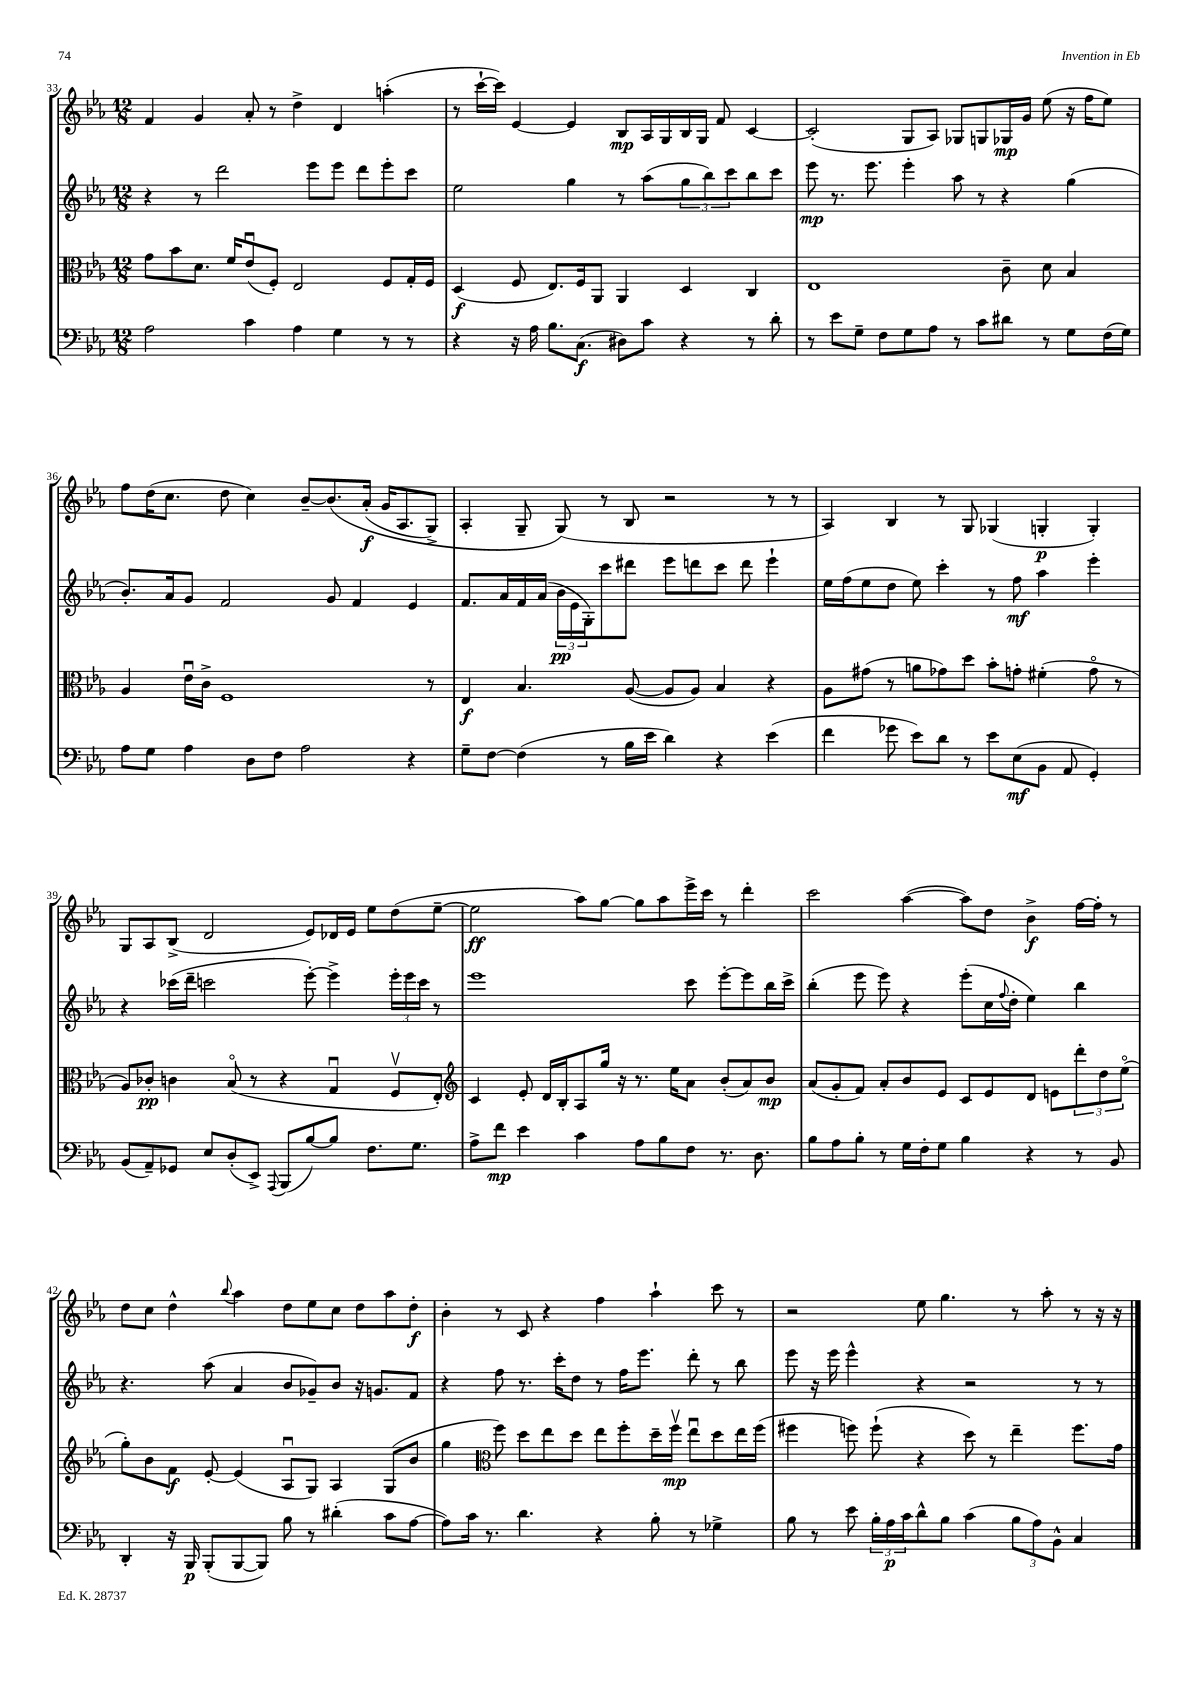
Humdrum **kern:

**kern	**kern	**kern	**kern
*staff4	*staff3	*staff2	*staff1
*clefF4	*clefC3	*clefG2	*clefG2
*k[b-e-a-]	*k[b-e-a-]	*k[b-e-a-]	*k[b-e-a-]
*M12/8	*M12/8	*M12/8	*M12/8
2A-	8g	4r	4f
.	8b-	.	.
.	8.d	8r	4g
.	.	2ddd	.
.	16f	.	.
4c	(8e-u	.	8a-'
.	8F')	.	8r
4A-	2E-	.	4dd^
.	.	8eee-	.
4G	.	8eee-	4d
.	.	8ddd	.
8r	8F	8eee-'	(4aa'
8r	16G'	8ccc	.
.	16F	.	.
=	=	=	=
4r	(4D	2ee-	8r
.	.	.	[16ccc`
.	.	.	16ccc])
16r	8F	.	[4e-
16A-	.	.	.
8.B-	8.E-)	.	.
.	.	4gg	4e-]
(8.C	16F	.	.
.	8AA-	.	.
8D#)	4AA-	8r	8B-
8c	.	(8aa-	16A-
.	.	.	16G
4r	4D	12gg	16B-
.	.	.	16G
.	.	12bb-)	.
.	.	.	8f
.	.	12ccc	.
8r	4C	8bb-	[4c
8d'	.	8ccc	.
=	=	=	=
8r	1E-	8eee-	(2c']
8e-	.	8.r	.
8G~	.	.	.
.	.	8.eee-	.
8F	.	.	.
8G	.	4eee-'	8G
8A-	.	.	8A-)
8r	.	8aa-	8G-
8c	.	8r	8G
8d#	8c~	4r	16G-
.	.	.	16g
8r	8d	.	(8ee-
8G	4B-	(4gg	16r
.	.	.	16ff
(16F	.	.	8ee-)
16G)	.	.	.
=	=	=	=
8A-	4A-	8.b-')	8ff
8G	.	.	(16dd
.	.	16a-	8.cc
4A-	16e-u	8g	.
.	16c^	.	.
.	1F	2f	8dd
8D	.	.	4cc)
8F	.	.	.
2A-	.	.	[8b-~
.	.	8g	&(8.b-]
.	.	4f	.
.	.	.	(16a-'
.	.	.	16g
.	.	.	8.A-
4r	.	4e-	.
.	8r	.	8G^)
=	=	=	=
8G~	4E-	8.f	4A-'
[8F	.	.	.
.	.	16a-	.
(4F]	4.B-	16f	8G~
.	.	(16a-	.
.	.	24b-	(8G&)
.	.	24e-	.
.	.	24G')	.
8r	.	8ccc	8r
16B-	([8A-	8ddd#	8B-
16e-	.	.	.
4d)	8A-]	8eee-	2r
.	8A-)	8ddd	.
4r	4B-	8ccc	.
.	.	8ddd	.
(4e-	4r	4eee-`	8r
.	.	.	8r
=	=	=	=
4f	8A-	16ee-	4A-)
.	.	(16ff	.
.	(8g#	8ee-	.
8g-	8r	8dd	4B-
8e-)	8a	8ee-)	.
8d	8g-)	4ccc'	8r
8r	8dd	.	8G
8e-	8b-'	8r	(4G-
(8E-	8g'	8ff	.
8BB-	(4f#'	4aa-	4G'
8AA-	.	.	.
4GG')	8go	4eee-'	4G')
.	8r	.	.
=	=	=	=
(8BB-	8A-)	4r	8G
8AA-~)	8c-'	.	8A-
8GG-	4c	(16ccc-	(8B-^
.	.	16ddd~	.
8E-	.	2ccc	2d
(8D'	(8B-o	.	.
8EE-^)	8r	.	.
8qqAAA-	.	.	.
(8BBB-	4r	.	.
[8B-)	.	[8eee-')	8e-)
8B-]	4Gu	4eee-^]	16d-
.	.	.	16e-
8.F	.	.	8ee-
.	8Fv	24eee-'	(8dd
.	.	24eee-	.
8.G	.	.	.
.	.	24ccc	.
.	8E-')	8r	[8ee-~
=	=	=	=
*	*clefG2	*	*
8A-^	4c	1eee-	2ee-]
8f	.	.	.
4e-	8e-'	.	.
.	16d	.	.
.	16B-'	.	.
4c	8A-	.	8aa-)
.	16gg	.	[8gg
.	16r	.	.
8A-	8.r	.	8gg]
8B-	.	.	8aa-
.	16ee-	.	.
8F	8a-	8ccc	16eee-^
.	.	.	16ccc
8.r	(8b-'	[8eee-'	8r
.	8a-)	8eee-]	4ddd'
8.D	.	.	.
.	8b-	16bb-	.
.	.	16ccc^	.
=	=	=	=
8B-	(8a-	(4bb-'	2ccc
8A-	8g'	.	.
8B-'	8f)	8eee-	.
8r	8a-'	8eee-)	.
16G	8b-	4r	([4aa-
16F'	.	.	.
8G	8e-	.	.
4B-	8c	(8eee-'	8aa-])
.	8e-	16cc	8dd
.	.	8qqff	.
.	.	16dd'	.
4r	8d	4ee-)	4b-^
.	8e	.	.
8r	12ddd'	4bb-	[16ff
.	.	.	16ff']
.	12dd	.	.
8BB-	.	.	8r
.	(12ee-o	.	.
=	=	=	=
4DD'	8gg')	4.r	8dd
.	8b-	.	8cc
16r	8f	.	4dd^^
16BBB-	.	.	.
(8BBB-'	[8e-'	(8aa-	.
.	.	.	8qqbb-
[8BBB-	(4e-]	4a-	4aa-
8BBB-])	.	.	.
8B-	8A-u	8b-	8dd
8r	8G)	8g-~)	8ee-
(4d#'	4A-	8b-	8cc
.	.	16r	8dd
.	.	8.g	.
8c	(8G	.	8aa-
[8A-	8b-	8f	8dd'
=	=	=	=
8A-])	4gg	4r	4b-'
16c	.	.	.
8.r	.	.	.
*	*clefC3	*	*
.	8ff)	8ff	8r
4.d	8dd	8.r	8c
.	8ee-	.	4r
.	.	16ccc'	.
.	8dd	8dd	.
4r	8ee-	8r	4ff
.	8ff'	16ff	.
.	.	8.eee-	.
8B-'	16dd~	.	4aa-`
.	16ffv	.	.
8r	8ee-u	8ddd'	.
4G-^	8dd	8r	8ccc
.	16ee-	8bb-	8r
.	(16ff	.	.
=	=	=	=
8B-	4ff#	8eee-	2r
8r	.	16r	.
.	.	16eee-	.
8e-	8ff)	4eee-^^	.
24B-'	(8ff`	.	.
24A-	.	.	.
24c	.	.	.
8d^^	4r	4r	8ee-
8B-	.	.	4.gg
(4c	8dd)	2r	.
.	8r	.	.
12B-	4ee-~	.	8r
12A-)	.	.	.
.	.	.	8aa-'
12BB-^^	.	.	.
4C	8.ff	8r	8r
.	.	8r	16r
.	16g	.	16r
==	==	==	==
*-	*-	*-	*-
